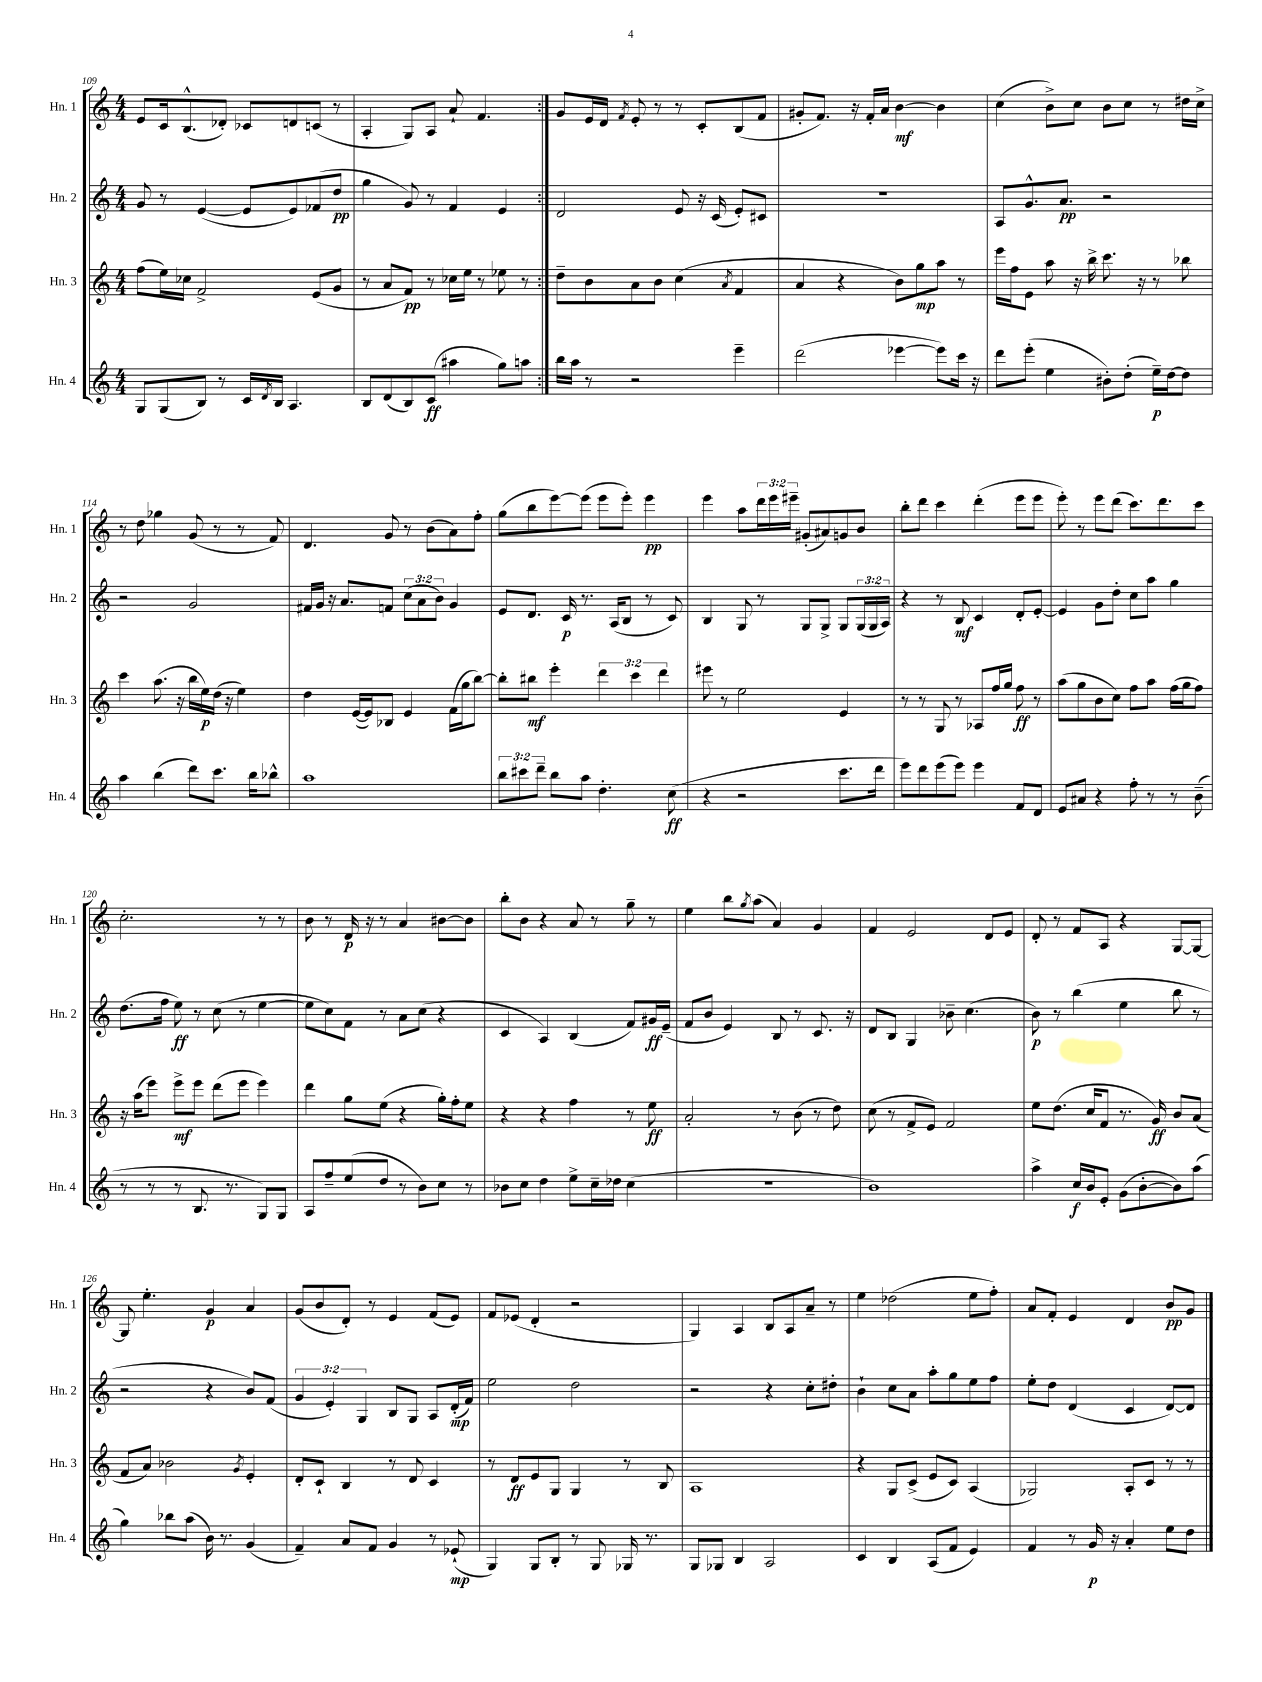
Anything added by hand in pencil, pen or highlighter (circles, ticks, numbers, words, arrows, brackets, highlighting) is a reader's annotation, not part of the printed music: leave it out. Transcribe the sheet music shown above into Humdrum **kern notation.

**kern	**kern	**kern	**kern
*staff4	*staff3	*staff2	*staff1
*clefG2	*clefG2	*clefG2	*clefG2
*k[]	*k[]	*k[]	*k[]
*M4/4	*M4/4	*M4/4	*M4/4
8G	(8ff	8g	8e
(8G	16ee)	8r	16c
.	16cc-	.	(8.B^^
8B)	2f^	([4e	.
8r	.	.	8d-')
16c	.	8e]	8c-
8qd	.	.	.
16B	.	.	.
4.A	.	8e)	8d
.	(8e	(8f-	(8c
.	8g	8dd	8r
=	=	=	=
8B	8r	4gg	4A'
(8d	8a	.	.
8B)	8f)	8g)	8G)
(8c	8r	8r	8A
4aa#	16cc-	4f	8a`
.	16ee	.	.
.	8r	.	4.f
8gg)	8ee-	4e	.
8aa	8r	.	.
=:|!	=:|!	=:|!	=:|!
16bb	8dd~	2d	8g
16aa	.	.	.
8r	8b	.	16e
.	.	.	16d
.	.	.	8qf
2r	8a	.	8e'
.	8b	.	8r
.	(4cc	8e	8r
.	.	16r	8c'
.	.	(16c	.
.	8qa	.	.
4eee~	4f	8e')	(8B
.	.	8c#	8f
=	=	=	=
(2ddd	4a	1r	8g#'
.	.	.	8.f)
.	4r	.	.
.	.	.	16r
.	.	.	16f'
.	.	.	16a
[4eee-	8b)	.	[4b
.	8gg	.	.
8eee-])	8aa	.	4b]
16ccc	8r	.	.
16r	.	.	.
=	=	=	=
8ddd	16eee	8A	(4cc
.	16ff	.	.
(8eee'	8e	8.g^^	.
4ee	8aa	.	8b^)
.	.	8.a	.
.	16r	.	8cc
.	16bb^	.	.
8b#')	8.ccc	2r	8b
(8dd'	.	.	8cc
.	16r	.	.
16ee~)	8r	.	8r
[16dd	.	.	.
8dd]	8bb-	.	16dd#
.	.	.	16cc^
=	=	=	=
4aa	4ccc	2r	8r
.	.	.	8dd
(4bb	(8.aa	.	4gg-
.	16r	.	.
8ddd)	16bb	2g	(8g
.	16ee)	.	.
8.ccc	(16dd	.	8r
.	16r	.	.
.	4ee)	.	8r
16bb	.	.	.
8bb-^^	.	.	8f)
=	=	=	=
1aa	4dd	16f#	4.d
.	.	16g	.
.	.	16r	.
.	.	8.a	.
.	([16e	.	.
.	16e])	.	.
.	8B-	8f	8g
.	4e	(12cc	8r
.	.	12a	.
.	.	.	(8b
.	.	12b)	.
.	(16f	4g	8a)
.	16gg	.	.
.	[8bb)	.	8ff'
=	=	=	=
12bb	8bb']	8e	(8gg
12ccc#	.	.	.
.	8bb#	8.d	8bb
12ddd~	.	.	.
8bb	4eee'	.	[8eee)
.	.	16c	.
8aa	.	8.r	(8eee]
4.dd'	6ddd	.	8eee
.	.	(16A	.
.	.	8B	8eee')
.	6ccc	.	.
.	.	8r	4eee
.	6ddd	.	.
(8cc	.	8c)	.
=	=	=	=
4r	8eee#	4B	4eee
.	8r	.	.
2r	2ee	8G	8aa
.	.	8r	24ddd
.	.	.	24eee
.	.	.	24eee#~
.	.	8G	(8g#'
.	.	8G^	8a#)
8.ccc	4e	8G	8g
.	.	(24G	8b
.	.	24G	.
16ddd	.	.	.
.	.	24A)	.
=	=	=	=
8eee)	8r	4r	8bb'
8ddd	8r	.	8ddd
(8eee	8G	8r	4ccc
8eee)	8r	8B	.
4eee	8A-	4c	(4ddd'
.	16ff	.	.
.	16gg	.	.
8f	8ff	8d'	8eee
8d	8r	[8e'	8eee
=	=	=	=
8e	(8aa	4e]	8eee')
8a#	8gg	.	8r
4r	8b	8g	8eee
.	8cc)	8dd'	(8ddd
8ff'	8ff	8cc	8.ccc)
8r	8aa	8aa	.
.	.	.	8.ddd
8r	(16ff	4gg	.
.	16gg	.	.
(8b~	8ff)	.	8ccc
=	=	=	=
8r	16r	(8.dd	2.cc'
.	(16aa	.	.
8r	8eee)	.	.
.	.	16ff	.
8r	8eee^	8ee)	.
8.B	8eee	8r	.
.	(8ddd	(8cc	.
8.r	.	.	.
.	8eee	8r	.
8G)	4eee)	[4ee	8r
8G	.	.	8r
=	=	=	=
8A	4ddd	8ee]	8b
8ff~	.	8cc)	8r
(8ee	8gg	8f	16d
.	.	.	16r
8dd	(8ee	8r	8r
8r	4r	8a	4a
8b)	.	(8cc	.
8cc	16gg')	4r	[8b#
.	16ff'	.	.
8r	8ee	.	8b#]
=	=	=	=
8b-	4r	4c	8bb'
8cc	.	.	8b
4dd	4r	4A)	4r
8ee^	4ff	(4B	8a
16cc~	.	.	8r
16dd-	.	.	.
(4cc	8r	8f)	8gg~
.	8ee	16g#	8r
.	.	(16e~	.
=	=	=	=
1r	2a'	8f	4ee
.	.	8b	.
.	.	4e)	8bb
.	.	.	8qgg
.	.	.	(8aa
.	8r	8B	4a)
.	(8b	8r	.
.	8r	8.c	4g
.	8dd)	.	.
.	.	16r	.
=	=	=	=
1b)	(8cc	8d	4f
.	8r	8B	.
.	8f^	4G	2e
.	8e)	.	.
.	2f	8b-~	.
.	.	(4.cc	.
.	.	.	8d
.	.	.	8e
=	=	=	=
4aa^	8ee	8b)	8d'
.	(8.dd	8r	8r
16cc	.	(4bb	8f
16b	16cc	.	.
8e'	8f	.	8A
(8g	8.r	4ee	4r
[8b'	.	.	.
.	16g)	.	.
8b])	8b	8bb	[8G
(8aa	(8a	8r	8G_
=	=	=	=
4gg)	8f	2r	8G]
.	8a)	.	4.ee'
8bb-	2b-	.	.
(8aa	.	.	.
16b)	.	4r	4g
8.r	.	.	.
.	8qg	.	.
(4g	4e'	8b)	4a
.	.	(8f	.
=	=	=	=
4f~)	8d'	6g	(8g
.	8c`	.	8b
.	.	6e')	.
8a	4B	.	8d')
.	.	6G	.
8f	.	.	8r
4g	8r	8B	4e
.	8d	8G	.
8r	4c	8A	(8f
(8e-`	.	(16d'	8e)
.	.	16f)	.
=	=	=	=
4G)	8r	2ee	8f
.	8d	.	(8e-
8G	8e	.	4d'
8B'	8G	.	.
8r	4G	2dd	2r
8G	.	.	.
16G-	8r	.	.
8.r	.	.	.
.	8B	.	.
=	=	=	=
8G	1A	2r	4G)
8G-	.	.	.
4B	.	.	4A
2A	.	4r	8B
.	.	.	8A
.	.	8cc'	8a~
.	.	8dd#'	8r
=	=	=	=
4c	4r	4b`	4ee
4B	8G	8cc	(2dd-
.	(8c^	8a	.
(8A	8e	8aa'	.
8f	8c)	8gg	.
4e)	(4A	8ee	8ee
.	.	8ff	8ff')
=	=	=	=
4f	2G-)	8ee'	8a
.	.	8dd	8f'
8r	.	(4d	4e
16g	.	.	.
16r	.	.	.
4a'	8A'	4c	4d
.	8c	.	.
8ee	8r	[8d)	8b
8dd	8r	8d]	8g
==	==	==	==
*-	*-	*-	*-
